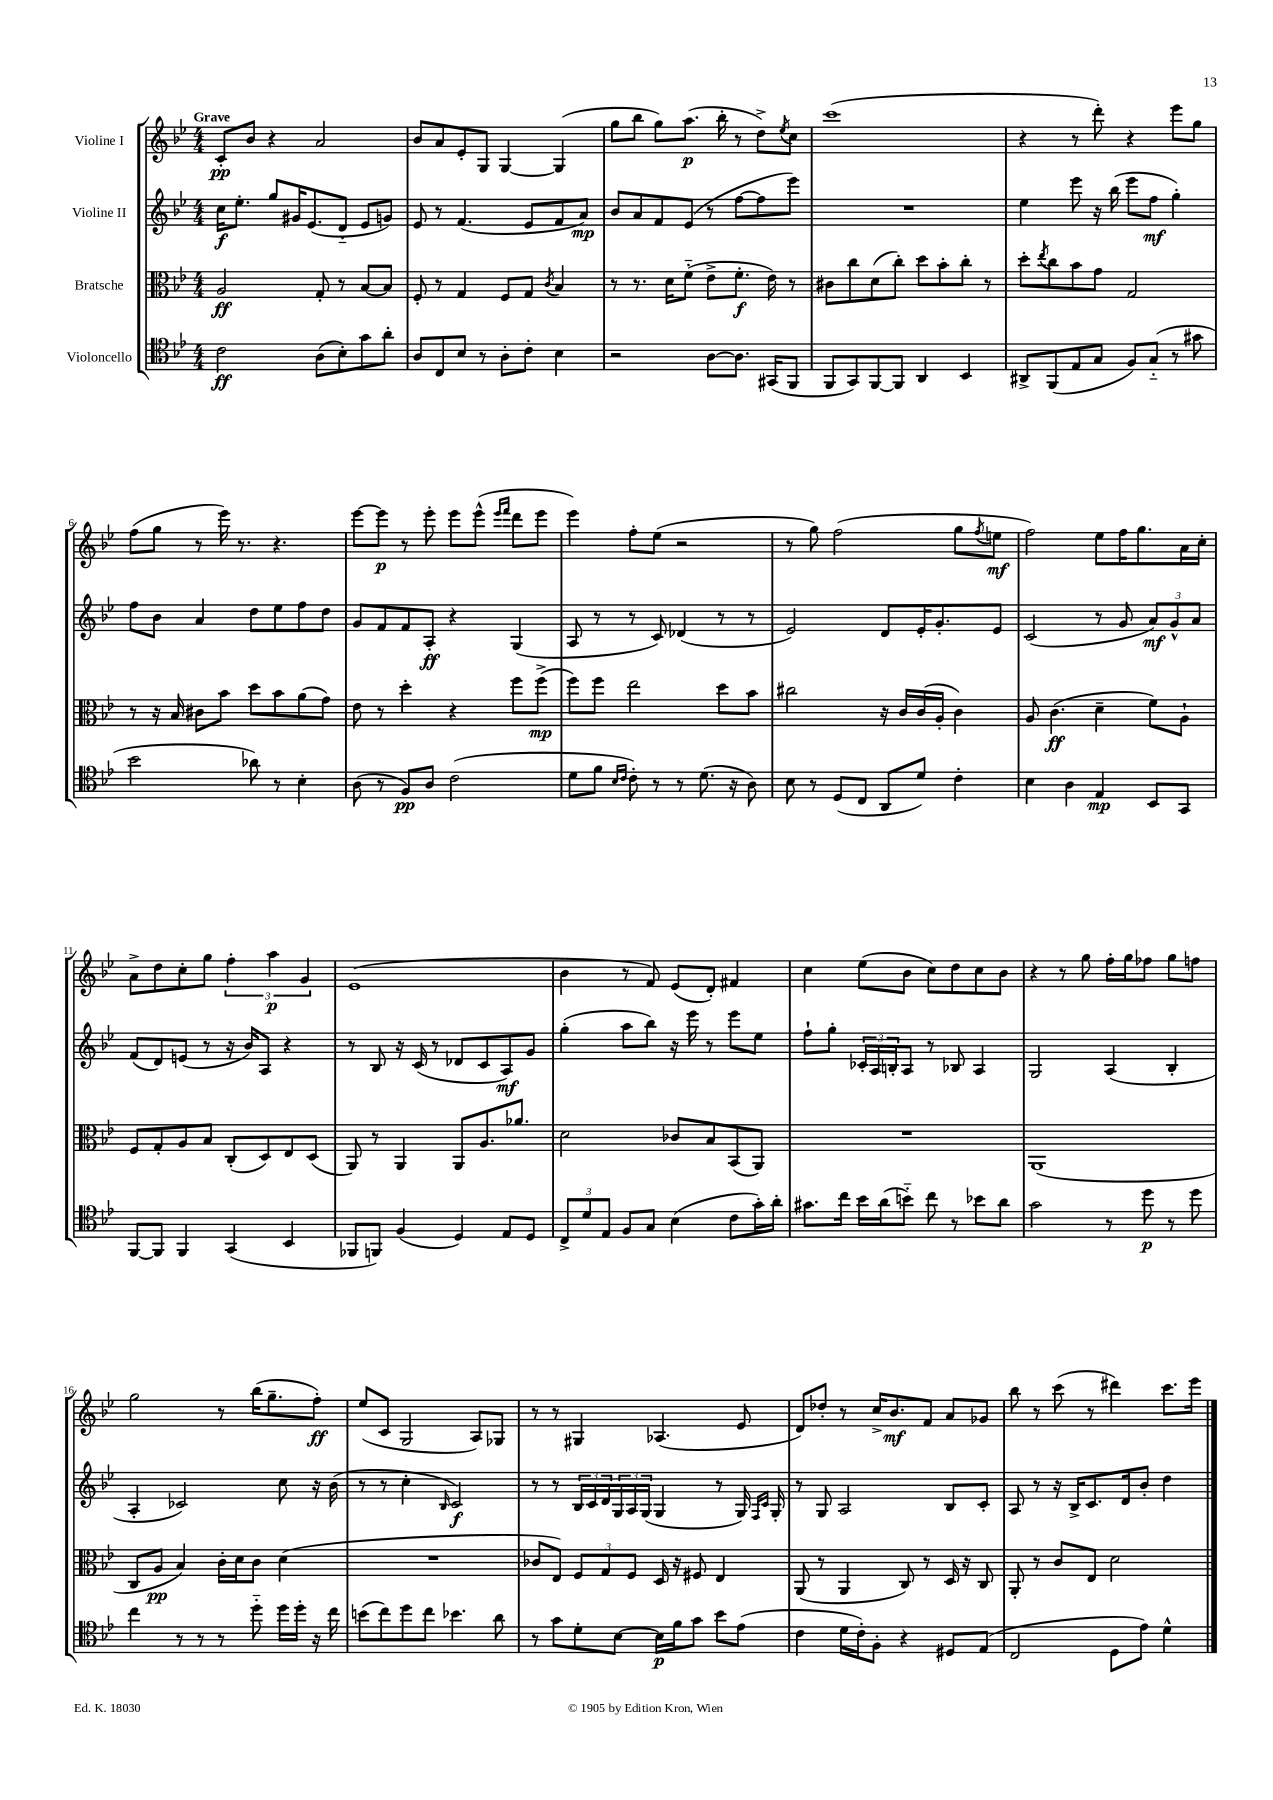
<<
\new StaffGroup <<
\new Staff = "s0" \with { instrumentName = "Violine I" } {
    \clef treble \key bes \major \numericTimeSignature \time 4/4 \tempo "Grave"
    c'8-.\pp bes'8 r4 a'2 |
    bes'8 a'8 ees'8-. g8 g4~ g4( |
    g''8 bes''8 g''8) a''8.\p( bes''16-. r8 d''8->) \acciaccatura { ees''8 } c''8 |
    c'''1( |
    r4 r8 d'''8-.) r4 ees'''8 g''8 |
    f''8( g''8 r8 ees'''16) r8. r4. |
    ees'''8~ ees'''8\p r8 ees'''8-. ees'''8 ees'''8-^( \grace { ees'''16 f'''16 } d'''8 ees'''8 |
    ees'''4) f''8-. ees''8( r2 |
    r8 g''8) f''2( g''8 \acciaccatura { f''8 } e''8\mf |
    f''2) ees''8 f''16 g''8. a'16 c''16-. |
    a'8-> d''8 c''8-. g''8 \tuplet 3/2 { f''4-. a''4\p g'4 } |
    ees'1( |
    bes'4 r8 f'8) ees'8( d'8-.) fis'4 |
    c''4 ees''8( bes'8 c''8) d''8 c''8 bes'8 |
    r4 r8 g''8 f''16-. g''16 fes''8 g''8 f''8 |
    g''2 r8 bes''16( g''8.-- f''8-.\ff) |
    ees''8( c'8 g2 a8) ges8 |
    r8 r8 gis4 aes4.( ees'8 |
    d'8) des''8-. r8 c''16-> bes'8.\mf f'8 a'8 ges'8 |
    bes''8 r8 c'''8( r8 dis'''4) c'''8. ees'''16 \bar "|." |
}
\new Staff = "s1" \with { instrumentName = "Violine II" } {
    \clef treble \key bes \major \numericTimeSignature \time 4/4
    c''16\f ees''8.-. g''8 gis'16 ees'8.( d'8-_ ees'8 g'8) |
    ees'8 r8 f'4.( ees'8 f'8 a'8\mp) |
    bes'8 a'8 f'8 ees'8( r8 f''8~ f''8 ees'''8) |
    R1 |
    ees''4 ees'''8 r16 bes''16( ees'''8 f''8\mf g''4-.) |
    f''8 bes'8 a'4 d''8 ees''8 f''8 d''8 |
    g'8 f'8 f'8 a8-.\ff r4 g4( |
    a8 r8 r8 c'8) des'4( r8 r8 |
    ees'2) d'8 ees'16-. g'8.-. ees'8 |
    c'2( r8 g'8 \tuplet 3/2 { a'8\mf) g'8-^ a'8 } |
    f'8( d'8) e'8( r8 r16 bes'16) a8 r4 |
    r8 bes8 r16 c'16( r8 des'8 c'8 a8\mf) g'8 |
    g''4-.( a''8 bes''8) r16 ees'''16 r8 ees'''8 ees''8 |
    f''8-! g''8-. \tuplet 3/2 { ces'16-. a16 b16-. } a8 r8 bes8 a4 |
    g2 a4( bes4-. |
    a4-. ces'2) c''8 r16 bes'16( |
    r8 r8 c''4-. \grace { bes16 } c'2\f) |
    r8 r8 \tuplet 3/2 { bes16 c'16 d'16 } \tuplet 3/2 { g16 a16 g16( } g4 r8 g16) \grace { f16 c'16 } g16-. |
    r8 g8 a2 bes8 c'8-. |
    a8 r8 r16 bes16-> c'8. d'16 bes'8-. d''4 \bar "|." |
}
\new Staff = "s2" \with { instrumentName = "Bratsche" } {
    \clef alto \key bes \major \numericTimeSignature \time 4/4
    a2\ff g8-. r8 bes8~ bes8 |
    f8-. r8 g4 f8 g8 \acciaccatura { c'8 } bes4 |
    r8 r8. d'16 f'8-_( ees'8-> f'8.-.\f ees'16) r8 |
    cis'8 c''8 d'8( c''8-.) d''8 bes'8-. c''8-. r8 |
    d''8-. \acciaccatura { ees''8 } c''8 bes'8 g'8 g2 |
    r8 r16 bes16 cis'8 bes'8 d''8 bes'8 a'8( g'8) |
    ees'8 r8 d''4-. r4 f''8 f''8->\mp( |
    f''8) f''8 ees''2 d''8 bes'8 |
    cis''2 r16 c'16 c'16( a16-. c'4) |
    a8 c'4.\ff( d'4-- f'8) a8-! |
    f8 g8-. a8 bes8 c8-.( d8) ees8 d8( |
    a,8) r8 a,4 a,8 a8. aes'8. |
    d'2 ces'8 bes8 bes,8( a,8) |
    R1 |
    a,1( |
    c8 a8\pp bes4) c'16-. d'16 c'8 d'4( |
    R1 |
    ces'8 ees8) \tuplet 3/2 { f8 g8 f8 } d16 r16 fis8 ees4 |
    a,8( r8 a,4 c8) r8 d16 r16 c8 |
    a,8-. r8 c'8 ees8 d'2 \bar "|." |
}
\new Staff = "s3" \with { instrumentName = "Violoncello" } {
    \clef tenor \key bes \major \numericTimeSignature \time 4/4
    c'2\ff a8( bes8-.) g'8 a'8-. |
    a8 c8 bes8 r8 a8-. c'8-. bes4 |
    r2 a8~ a8. gis,16( f,8 |
    f,8 g,8) f,8~ f,8 a,4 bes,4 |
    ais,8-> f,8( ees8 g8 f8) g8-_( r8 gis'8 |
    bes'2 aes'8) r8 bes4-. |
    a8( r8 f8\pp) a8 c'2( |
    d'8 f'8 \grace { bes16 c'16 } c'8-.) r8 r8 d'8.( r16 a8) |
    bes8 r8 d8( c8 a,8 d'8) c'4-. |
    bes4 a4 ees4\mp bes,8 g,8 |
    f,8~ f,8 f,4 g,4( bes,4 |
    fes,8 f,8) f4( d4) ees8 d8 |
    \tuplet 3/2 { c8-> d'8 ees8 } f8 g8 bes4( c'8 g'16-.) a'16-. |
    gis'8. c''16 bes'16 a'16( b'8-_) c''8 r8 bes'8 a'8 |
    g'2 r8 d''8\p r8 d''8 |
    c''4 r8 r8 r8 d''8-_ d''16 d''16-. r16 c''16 |
    b'8( c''8) d''8 c''8 bes'4. a'8 |
    r8 g'8 d'8-. bes8~ bes16\p f'16 g'8 bes'8 ees'8( |
    c'4 d'16 c'16-.) f8-. r4 dis8 ees8( |
    c2 d8 ees'8) d'4-^ \bar "|." |
}
>>
>>
